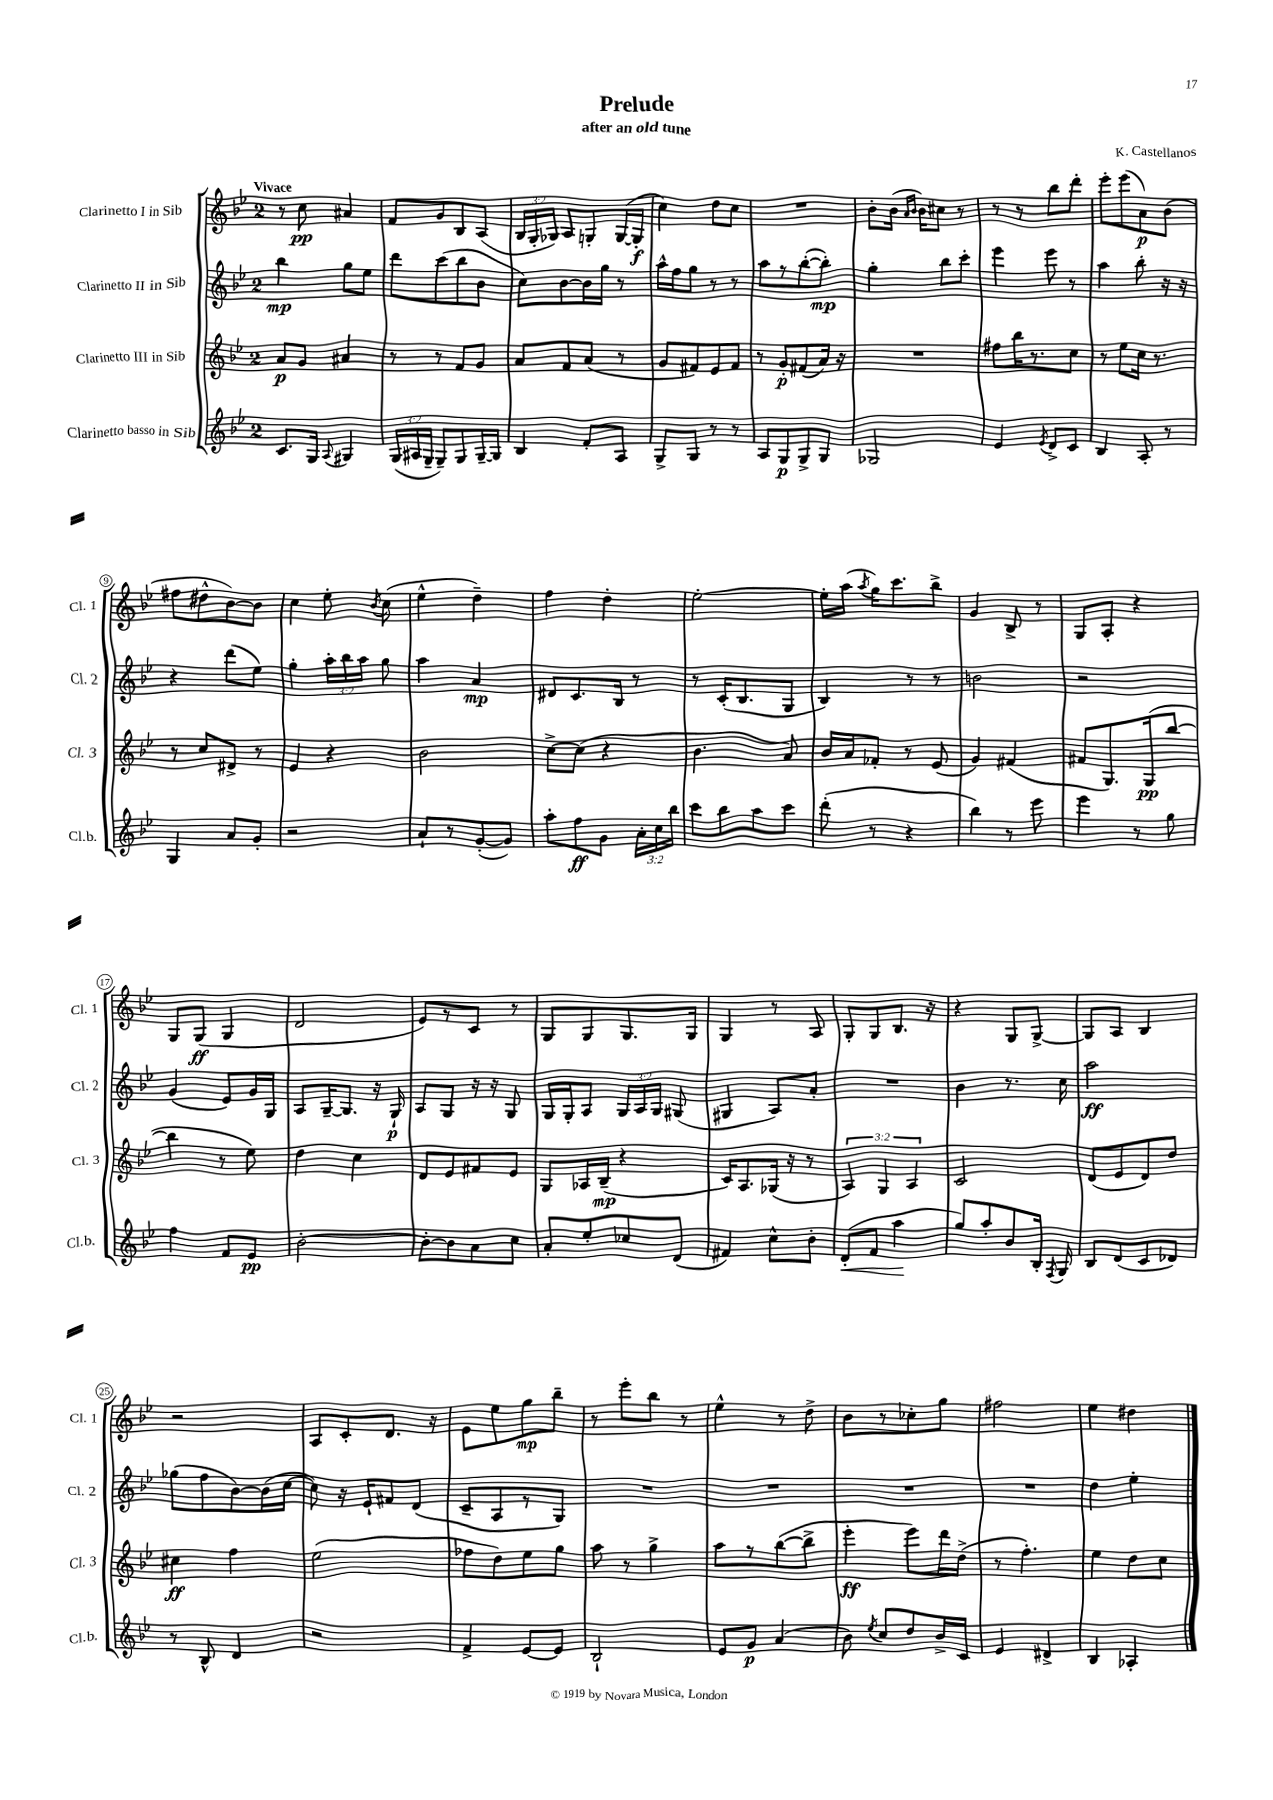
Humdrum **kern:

**kern	**kern	**kern	**kern
*staff4	*staff3	*staff2	*staff1
*clefG2	*clefG2	*clefG2	*clefG2
*k[b-e-]	*k[b-e-]	*k[b-e-]	*k[b-e-]
*M2/4	*M2/4	*M2/4	*M2/4
8.c	8a	4bb-	8r
.	8g	.	8cc
16G	.	.	.
8qqA	.	.	.
4G#	4a#	8gg	4a#
.	.	8ee-	.
=	=	=	=
(24G	8r	8ddd	8f
24A#	.	.	.
24G~	.	.	.
8G~)	8r	(8ccc	8g
8G	8f	8bb-	8B-
[16G~	8g	8b-	(8A
16G]	.	.	.
=	=	=	=
4B-	8a	8cc)	24B-
.	.	.	24G'
.	.	.	24G-)
.	8f	[8b-	8A
8f'	(8a	16b-]	8G'
.	.	16gg	.
8A	8r	8r	([16G
.	.	.	16G']
=	=	=	=
8G^	8g	16aa^^	4cc)
.	.	16ff	.
8G	8f#)	8gg	.
8r	8e-	8r	8dd
8r	8f#	8r	8cc
=	=	=	=
8A	8r	8aa	2r
8G	8g'	8r	.
8G^	(8f#	([8bb-'	.
8G	16a)	8bb-'])	.
.	16r	.	.
=	=	=	=
2G-	2r	4gg'	8b-'
.	.	.	(16b-
.	.	.	16qqa
.	.	.	16qqb-
.	.	.	16b-)
.	.	8bb-	8cc#
.	.	8ccc'	8r
=	=	=	=
4e-	8ff#	4eee-	8r
.	16bb-	.	8r
.	8.r	.	.
8qe-	.	.	.
8d^	.	8eee-	8bb-
8c	8cc	8r	8ddd'
=	=	=	=
4B-	8r	4aa	8eee-'
.	8ee-	.	(8eee-
8A'	16cc	8bb-'	8a)
.	8.r	.	.
8r	.	16r	(8b-
.	.	16r	.
=	=	=	=
4G	8r	4r	8ff#
.	8cc	.	8dd#^^
8a	8d#^	(8ddd	[8b-)
8g'	8r	8ee-)	8b-]
=	=	=	=
2r	4e-	4gg'	4cc
.	4r	24aa'	8ee-'
.	.	24bb-	.
.	.	24aa	.
.	.	.	8qb-
.	.	8gg	(8cc
=	=	=	=
8a`	2b-	4aa	4ee-^^
8r	.	.	.
([8g'	.	4a	4dd~)
8g])	.	.	.
=	=	=	=
8aa'	[8cc^	8d#	4ff
8ff	(8cc]	8.c	.
8g	4r	.	4dd'
.	.	16B-	.
24a'	.	8r	.
24cc	.	.	.
24bb-	.	.	.
=	=	=	=
8ccc	4.b-	8r	[2ee-'
8bb-	.	(16c'	.
.	.	8.B-	.
8aa	.	.	.
8ccc	8a)	8G	.
=	=	=	=
(8ddd'	16b-	4B-)	16ee-']
.	16a	.	(16aa
.	.	.	8qaa
8r	8f-'	.	16gg)
.	.	.	8.ccc
4r	8r	8r	.
.	(8e-	8r	8bb-^
=	=	=	=
4bb-)	4g)	2b	4g
8r	(4f#	.	8B-^
8eee-	.	.	8r
=	=	=	=
4eee-	8f#	2r	8G
.	8.G)	.	8A'
8r	.	.	4r
.	(16G	.	.
8gg	[8bb-	.	.
=	=	=	=
4ff	4bb-]	(4g	8G
.	.	.	(8G
8f	8r	8e-)	4G
8e-	8ee-)	16g	.
.	.	16G	.
=	=	=	=
[2b-'	4dd	8A	2d
.	.	[16G~	.
.	.	8.G]	.
.	4cc	.	.
.	.	16r	.
.	.	16G`	.
=	=	=	=
8b-'_	8d	8A	8e-)
8b-]	8e-	8G	8r
8a	8f#	16r	8c
.	.	16r	.
8cc	8e-	8G	8r
=	=	=	=
8a'	8G	16G	8G
.	.	16G'	.
8ee-'	16A-	8A	8G
.	(16B-~	.	.
8cc-	4r	24G	8.G
.	.	24A	.
.	.	24G	.
(8d	.	(8G#	.
.	.	.	16G
=	=	=	=
4f#)	16c)	4G#	4G
.	8.A	.	.
8cc^^	(16G-	8A)	8r
.	16r	.	.
8b-'	8r	8a'	8A
=	=	=	=
(8d'	6A)	2r	8G'
8f	.	.	8G
.	6G	.	.
4aa	.	.	8.B-
.	6A	.	.
.	.	.	16r
=	=	=	=
8gg)	2c	4b-	4r
8aa'	.	.	.
8b-	.	8.r	8G
16B-'	.	.	[8G^
8qF	.	.	.
16G	.	16cc	.
=	=	=	=
8B-	(8d	2aa	8G]
(8d	8e-	.	8A
8c	8d)	.	4B-
8d-)	8dd	.	.
=	=	=	=
8r	4cc#	(8gg-	2r
8B-^^	.	8ff	.
4d	4ff	[8b-)	.
.	.	(16b-]	.
.	.	[16cc	.
=	=	=	=
2r	(2ee-	8cc])	8A
.	.	16r	8c'
.	.	16e-`	.
.	.	8f#	8.d
.	.	(8d	.
.	.	.	16r
=	=	=	=
4f^	8ff-	8c~	8e-
.	8dd)	8A	8ee-
[8e-	8ee-	8r	8gg
8e-]	8gg	8G)	8bb-~
=	=	=	=
2B-`	8aa	2r	8r
.	8r	.	8eee-'
.	4gg^	.	8bb-
.	.	.	8r
=	=	=	=
8e-	8aa	2r	4ee-^^
8g	8r	.	.
(4a	([8bb-	.	8r
.	8bb-^]	.	8dd^
=	=	=	=
8b-)	4eee-'	2r	8b-
8qee-	.	.	.
8cc	.	.	8r
8dd	8eee-)	.	8cc-'
16b-^	16ddd	.	8gg
16c	(16dd^	.	.
=	=	=	=
4e-	8r	2r	2ff#
.	4.ff')	.	.
4d#^	.	.	.
=	=	=	=
4B-	4ee-	4dd	4ee-
4A-'	8dd	4ee-'	4dd#
.	8cc	.	.
==	==	==	==
*-	*-	*-	*-
